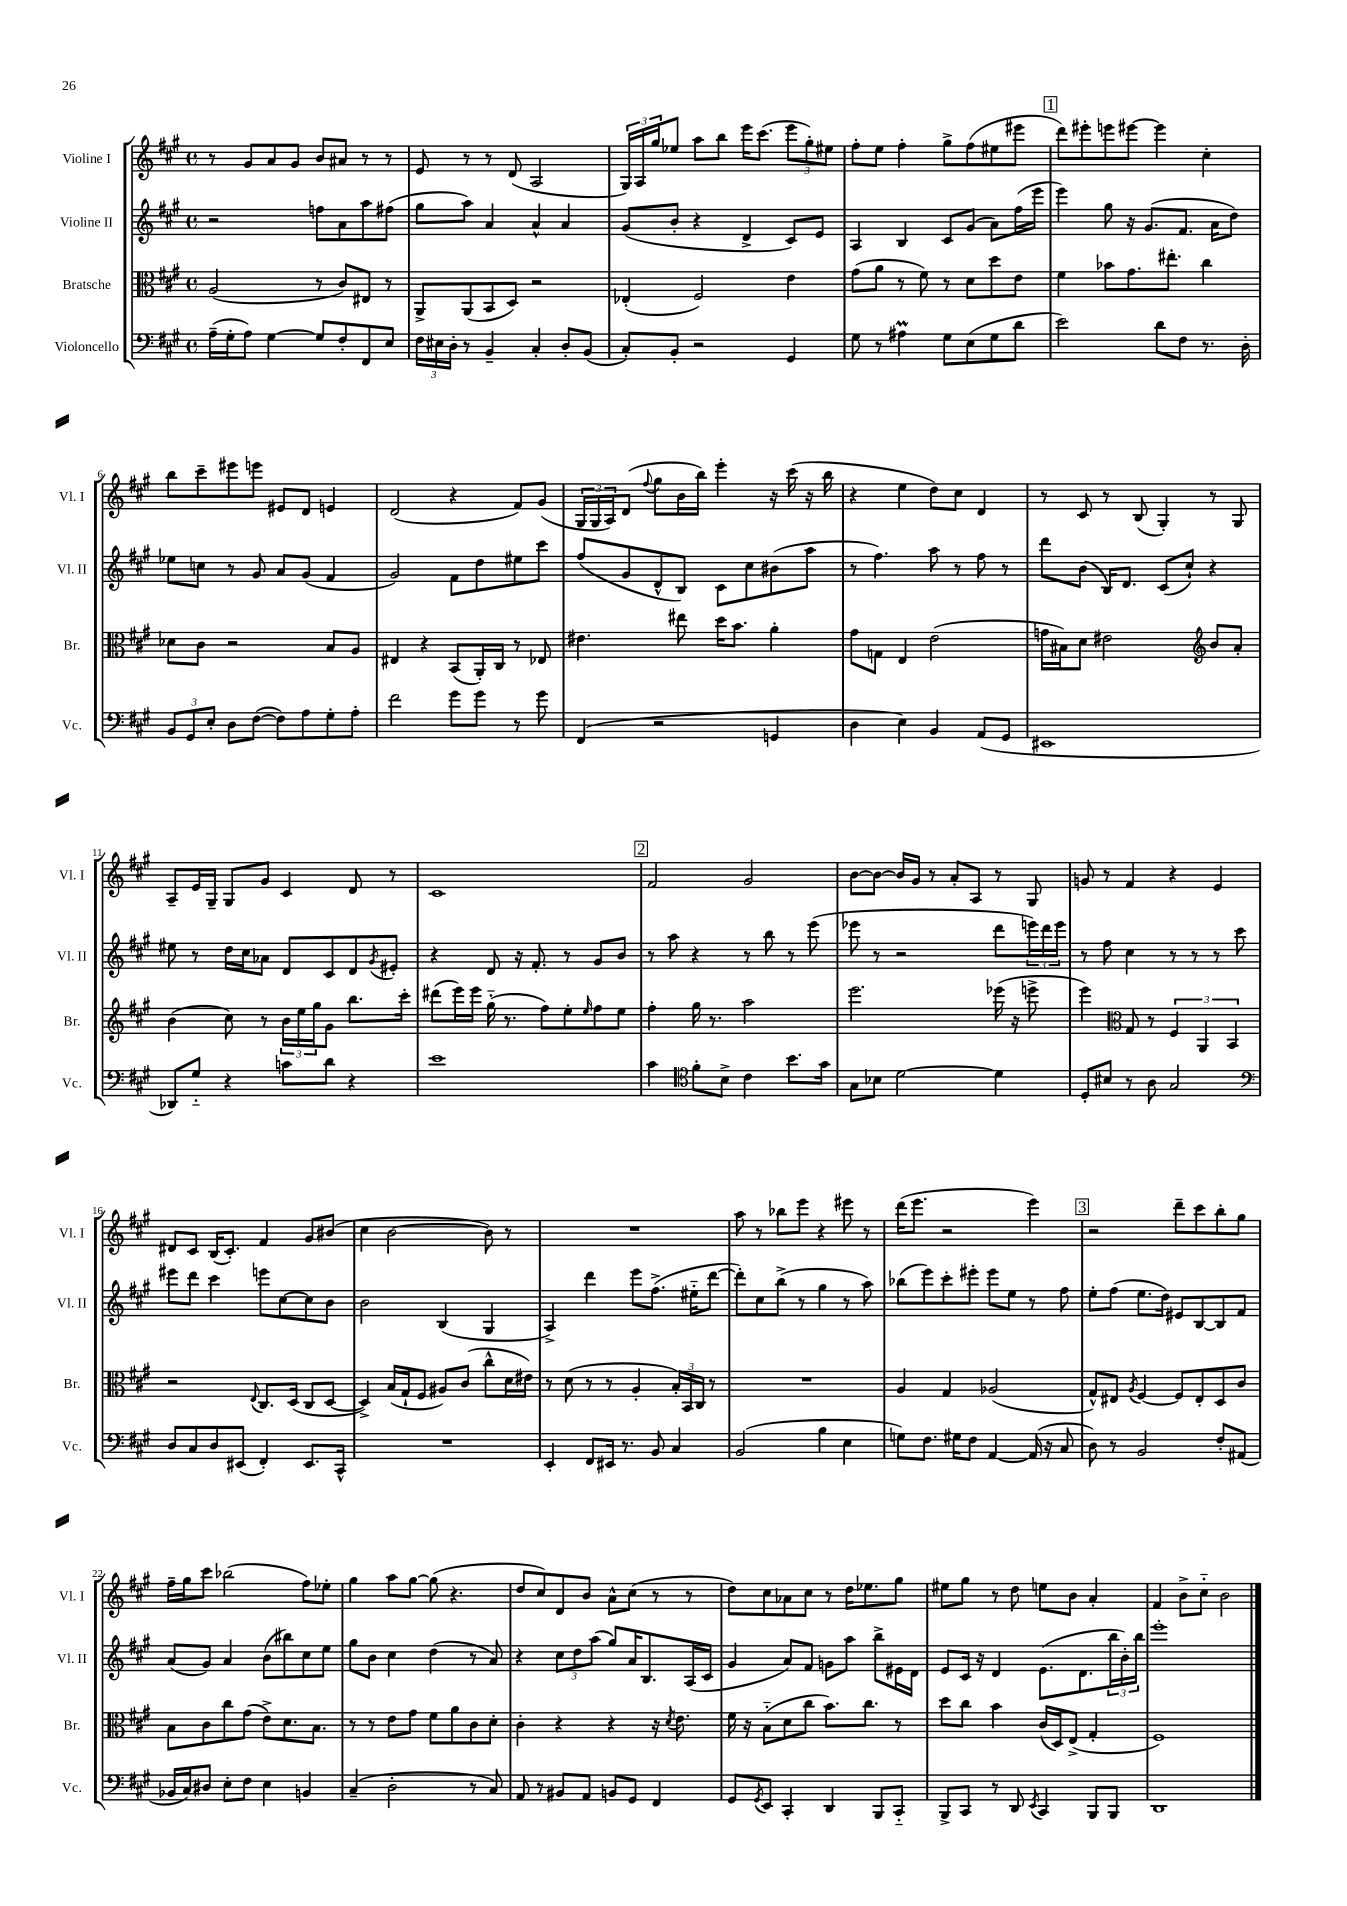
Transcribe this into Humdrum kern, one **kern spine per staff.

**kern	**kern	**kern	**kern
*part4	*part3	*part2	*part1
*staff4	*staff3	*staff2	*staff1
*I"Violoncello	*I"Bratsche	*I"Violine II	*I"Violine I
*I'Vc.	*I'Br.	*I'Vl. II	*I'Vl. I
*clefF4	*clefC3	*clefG2	*clefG2
*k[f#c#g#]	*k[f#c#g#]	*k[f#c#g#]	*k[f#c#g#]
*M4/4	*M4/4	*M4/4	*M4/4
*met(c)	*met(c)	*met(c)	*met(c)
=1	=1	=1	=1
(16A~\LL	(2A/	2r	8r
16G#'\J	.	.	.
8A\J)	.	.	8g#/L
[4G#\	.	.	8a/
.	.	.	8g#/J
8G#/L]	8r	8ffn\L	8b/L
8F#'/	8c#/L)	8a\	8a#X/J
8FF#/	8E#X/J	8aa\	8r
8E/J	8r	(8ff#X\J	8r
=2	=2	=2	=2
24F#\LL	8AA^/L	8gg#\L	8e/
24E#X\	.	.	.
24D'\JJ	.	.	.
8r	(8AA/	8aa\J)	8r
4BB~/	8BB/	4a/	8r
.	8D/J)	.	(8d/
4C#'/	2r	4a^^/	2A/
8D'/L	.	4a/	.
(8BB/J	.	.	.
=3	=3	=3	=3
8C#'/L)	(4E-X'/	(8g#/L	24G#/LL)
.	.	.	24A/
.	.	.	24gg#/J
8BB'/J	.	8b'/J	8ee-X/J
2r	2F#/)	4r	8aa\L
.	.	.	8bb\J
.	.	4d^/	16eee\KL
.	.	.	(8.ccc#\J
4GG#/	4e\	8c#/L)	12eee\L
.	.	.	12gg#'\)
.	.	8e/J	.
.	.	.	12ee#X\J
=4	=4	=4	=4
8G#\	(8g#\L	4A/	8ff#'\L
8r	8a\J	.	8ee\J
4A#Xm\	8r	4B/	4ff#'\
.	8f#\)	.	.
8G#\L	8r	8c#/L	8gg#^\L
(8E\	8d\L	(8g#/J	(8ff#\
8G#\	8dd\	8a\L)	8ee#X\
8d\J	8e\J	(16ff#\L	8eee#X\J
.	.	16eee\JJ	.
!!LO:REH:place=s1:t=1
=5	=5	=5	=5
2e\)	4f#\	4eee\)	8ddd\L)
.	.	.	8eee#X'\
.	8b-X\L	8gg#\	8eeen\
.	8.g#\	16r	[8eee#X\J
.	.	(8.g#/L	.
8d\L	.	.	4eee#\]
.	8.ee#X'\J	.	.
8F#\J	.	8.f#/J	.
8.r	4cc#\	.	4cc#'\
.	.	16a\KL	.
.	.	8dd\J)	.
16D'\	.	.	.
!!LO:LB:g=z
=6	=6	=6	=6
12BB/L	8d-X\L	8ee-X\L	8bb\L
12GG#/	.	.	.
.	8c#\J	8ccn\J	8ccc#~\
12E'/J	.	.	.
8D\L	2r	8r	8eee#X\
([8F#\J	.	8g#/	8eeen\J
8F#\L])	.	8a/L	8e#X/L
8A\	.	(8g#/J	8d/J
8G#'\	8B/L	4f#/	4en/
8A'\J	8A/J	.	.
=7	=7	=7	=7
2f#\	4E#X/	2g#/)	(2d/
.	4r	.	.
8g#\L	(8BB/L	8f#\L	4r
8g#\J	16AA'/L)	8dd\	.
.	16C#/JJ	.	.
8r	8r	8ee#X\	8f#/L)
8g#\	8E-X/	8ccc#\J	(8g#/J
=8	=8	=8	=8
(4FF#/	4.e#X\	(8ff#/L	24G#/LL
.	.	.	24G#/
.	.	.	24A/J)
.	.	8g#/	(8d/J
.	.	.	8qqff#/
2r	.	8d^^/	8gg#\L
.	8ee#X\	8B/J)	16b\L
.	.	.	16bb\JJ)
.	16dd\KL	8c#\L	4eee'\
.	8.b\J	.	.
.	.	8cc#\	.
4GGn/	4a'\	(8b#X\	16r
.	.	.	(16ccc#\
.	.	8aa\J	16r
.	.	.	16bb\
=9	=9	=9	=9
4D\	8g#\L	8r	4r
.	8Gn\J	4.ff#\)	.
4E\)	4E/	.	4ee\
4BB/	(2e\	8aa\	8dd\L)
.	.	8r	8cc#\J
(8AA/L	.	8ff#\	4d/
8GG#/J	.	8r	.
=10	=10	=10	=10
1EE#X	16gn\LL	8ddd\L	8r
.	16B#X\J)	.	.
.	8d\J	(8b\J	8c#/
.	2e#X\	16B/KL)	8r
.	.	8.d/J	.
.	.	.	(8B/
.	.	(8c#/L	4G#'/)
.	.	8cc#`/J)	.
*	*clefG2	*	*
.	8b/L	4r	8r
.	8a'/J	.	8G#/
!!LO:LB:g=z
=11	=11	=11	=11
8DD-X/L)	(4b\	8ee#X\	8A~/L
8G#/J	.	8r	16e/L
.	.	.	16G#~/JJ
4r	8cc#\)	16dd\LL	8G#/L
.	.	16cc#\J	.
.	8r	8a-X\J	8g#/J
8cn\L	24b\LL	8d/L	4c#/
.	24ee\	.	.
.	24gg#\J	.	.
8d\J	8g#\J	8c#/	.
4r	8.bb\L	8d/	8d/
.	.	8qg#/	.
.	.	8e#X'/J	8r
.	16ccc#'\Jk	.	.
=12	=12	=12	=12
1e	(8ddd#X\L	4r	1c#
.	16eee\L)	.	.
.	16eee\JJ	.	.
.	(16gg#\	8d/	.
.	8.r	.	.
.	.	16r	.
.	.	8.f#'/	.
.	8ff#\L)	.	.
.	8ee'\	8r	.
.	16qqee/	.	.
.	8ff#\	8g#/L	.
.	8ee\J	8b/J	.
!!LO:REH:place=s1:t=2
=13	=13	=13	=13
4c#\	4ff#'\	8r	2f#/
.	.	8aa\	.
*clefC4	*	*	*
8f#'\L	16gg#\	4r	.
.	8.r	.	.
8B^\J	.	.	.
4c#\	2aa\	8r	2g#/
.	.	8bb\	.
8.b\L	.	8r	.
.	.	(8eee\	.
16g#\Jk	.	.	.
=14	=14	=14	=14
8G#\L	2.eee\	8eee-X\	[8b\L
8B-X\J	.	8r	8b\J_
[2d\	.	2r	16b/LL]
.	.	.	16g#/JJ
.	.	.	8r
.	.	.	8a'/L
.	.	.	8A/J
4d\]	(16eee-X\	8ddd\L	8r
.	16r	.	.
.	8eeen^\	24eeen\L)	8G#/
.	.	24ddd\	.
.	.	24eee\JJ	.
=15	=15	=15	=15
8D'/L	4eee\)	8r	8gn/
8B#X/J	.	8ff#\	8r
*	*clefC3	*	*
8r	8G#/	4cc#\	4f#/
8A\	8r	.	.
2G#/	6F#/	8r	4r
.	.	8r	.
.	6AA/	.	.
.	.	8r	4e/
.	6BB/	.	.
.	.	8ccc#\	.
!!LO:LB:g=z
=16	=16	=16	=16
*clefF4	*	*	*
8D/L	2r	8eee#X\L	8d#X/L
8C#/	.	8ddd\J	8c#/J
8D/	.	4ccc#\	(16B/KL
.	.	.	8.c#'/J)
(8EE#X/J	.	.	.
.	8qqE/	.	.
4FF#'/)	8.C#/L	8eeen\L	4f#/
.	.	[8cc#\	.
.	(16D/Jk	.	.
8.EE#/L	8C#/L	8cc#\]	8g#/L
.	[8D/J	8b\J	(8b#X/J
16CC#^^/Jk	.	.	.
=17	=17	=17	=17
1r	4D^/])	2b\	4cc#\
.	(16B/LL	.	[2b\
.	16G#`/J	.	.
.	8F#/J	.	.
.	8A#X/L)	(4B/	.
.	(8c#/J	.	.
.	8cc#^^\L	4G#/	8b\])
.	16d\L	.	8r
.	16e#X\JJ)	.	.
=18	=18	=18	=18
4EE'/	8r	4A^/)	1r
.	(8d\	.	.
8FF#/L	8r	4ddd\	.
16EE#X/Jk	8r	.	.
8.r	.	.	.
.	4A'/	8eee\L	.
8BB/	.	(8.ff#^\J	.
4C#/	24B'/LL)	.	.
.	24BB/	.	.
.	.	16ee#X\KL	.
.	24C#/JJ	.	.
.	8r	[8ddd\J	.
=19	=19	=19	=19
(2BB/	1r	8ddd'\L])	8aa\
.	.	8cc#\	8r
.	.	(8bb^\J	8bb-X\L
.	.	8r	8eee\J
4B\	.	4gg#\	4r
4E\	.	8r	8eee#X\
.	.	8aa\)	8r
=20	=20	=20	=20
8Gn\L)	4A/	(8bb-X\L	(16ddd\KL
.	.	.	8.eee\J
8.F#\J	.	8eee\)	.
.	4G#/	8ccc#'\	2r
16G#X\KL	.	.	.
8F#\J	.	8eee#X'\J	.
[4AA/	(2A-X/	8eee#\L	.
.	.	8ee\J	.
(16AA/]	.	8r	4eee\)
16r	.	.	.
8C#/	.	8ff#\	.
!!LO:REH:place=s1:t=3
=21	=21	=21	=21
8D\)	8G#^^/L)	8ee'\L	2r
8r	8E#X/J	(8ff#\J	.
.	8qA/	.	.
2BB/	[4F#/	8.ee\L	.
.	.	16dd\Jk)	.
.	8F#/L]	8e#X/L	8ddd~\L
.	8E#'/	[8B/	8ccc#\
8F#'/L	8D/	8B/]	8bb'\
(8AA#X/J	8c#/J	8f#/J	8gg#\J
!!LO:LB:g=z
=22	=22	=22	=22
16BB-X/LL	8B\L	(8a/L	16ff#~\LL
16C#/J)	.	.	16gg#\J
8D#X/J	8c#\	8g#/J)	8ccc#\J
8E'\L	8cc#\	4a/	(2bb-X\
8F#\J	(8g#\J	.	.
4E\	8e^\L)	(8b\L	.
.	8.d\	8bb#X\)	.
4BBn/	.	8cc#\	8ff#\L)
.	8.B\J	.	.
.	.	8ee\J	8ee-X'\J
=23	=23	=23	=23
(4C#~/	8r	8gg#\L	4gg#\
.	8r	8b\J	.
2D'\	8e\L	4cc#\	8aa\L
.	8g#\J	.	[8gg#\J
.	8f#\L	(4dd\	(8gg#\]
.	8a\	.	4.r
8r	8c#\	8r	.
8C#/)	8d'\J	8a/)	.
=24	=24	=24	=24
8AA/	4c#'\	4r	8dd/L
8r	.	.	8cc#/)
8BB#X/L	4r	12cc#\L	8d/
.	.	12dd\	.
8AA/J	.	.	8b/J
.	.	(12aa\J	.
8BBn/L	4r	8gg#/L)	8a^^\L
8GG#/J	.	16a/K	(8cc#\J
.	.	8.B/	.
4FF#/	16r	.	8r
.	8qd/	.	.
.	8.e\	.	.
.	.	(16A/L	8r
.	.	16c#/JJ	.
=25	=25	=25	=25
8GG#/L	16f#\	4g#/	8dd\L)
.	16r	.	.
8qGG#/	.	.	.
8EE/J	(8B\L	.	8cc#\
4CC#'/	8d\	8a/L)	8a-X\
.	8cc#\J	8f#/J	8cc#\J
4DD/	8.b\L)	8gn\L	8r
.	.	8aa\J	16dd\KL
.	8.cc#\J	.	8.ee-X\
8BBB/L	.	8bb^\L	.
8CC#/J	8r	16e#X\L	8gg#\J
.	.	16d\JJ	.
=26	=26	=26	=26
8BBB^/L	8dd\L	8e/L	8ee#X\L
8CC#/J	8cc#\J	16c#/Jk	8gg#\J
.	.	16r	.
8r	4b\	4d/	8r
8DD/	.	.	8dd\
8qEE/	.	.	.
4CC#/	(16c#/LL	(8.e\L	8een\L
.	16D/J)	.	.
.	(8E^/J	.	8b\J
.	.	8.d\	.
8BBB/L	4G#'/	.	4a'/
8BBB/J	.	24bb\L	.
.	.	24b'\)	.
.	.	24bb\JJ	.
=27	=27	=27	=27
1DD	1F#)	1eee'	4f#/
.	.	.	8b^\L
.	.	.	8cc#\J
.	.	.	2b\
==	==	==	==
*-	*-	*-	*-
